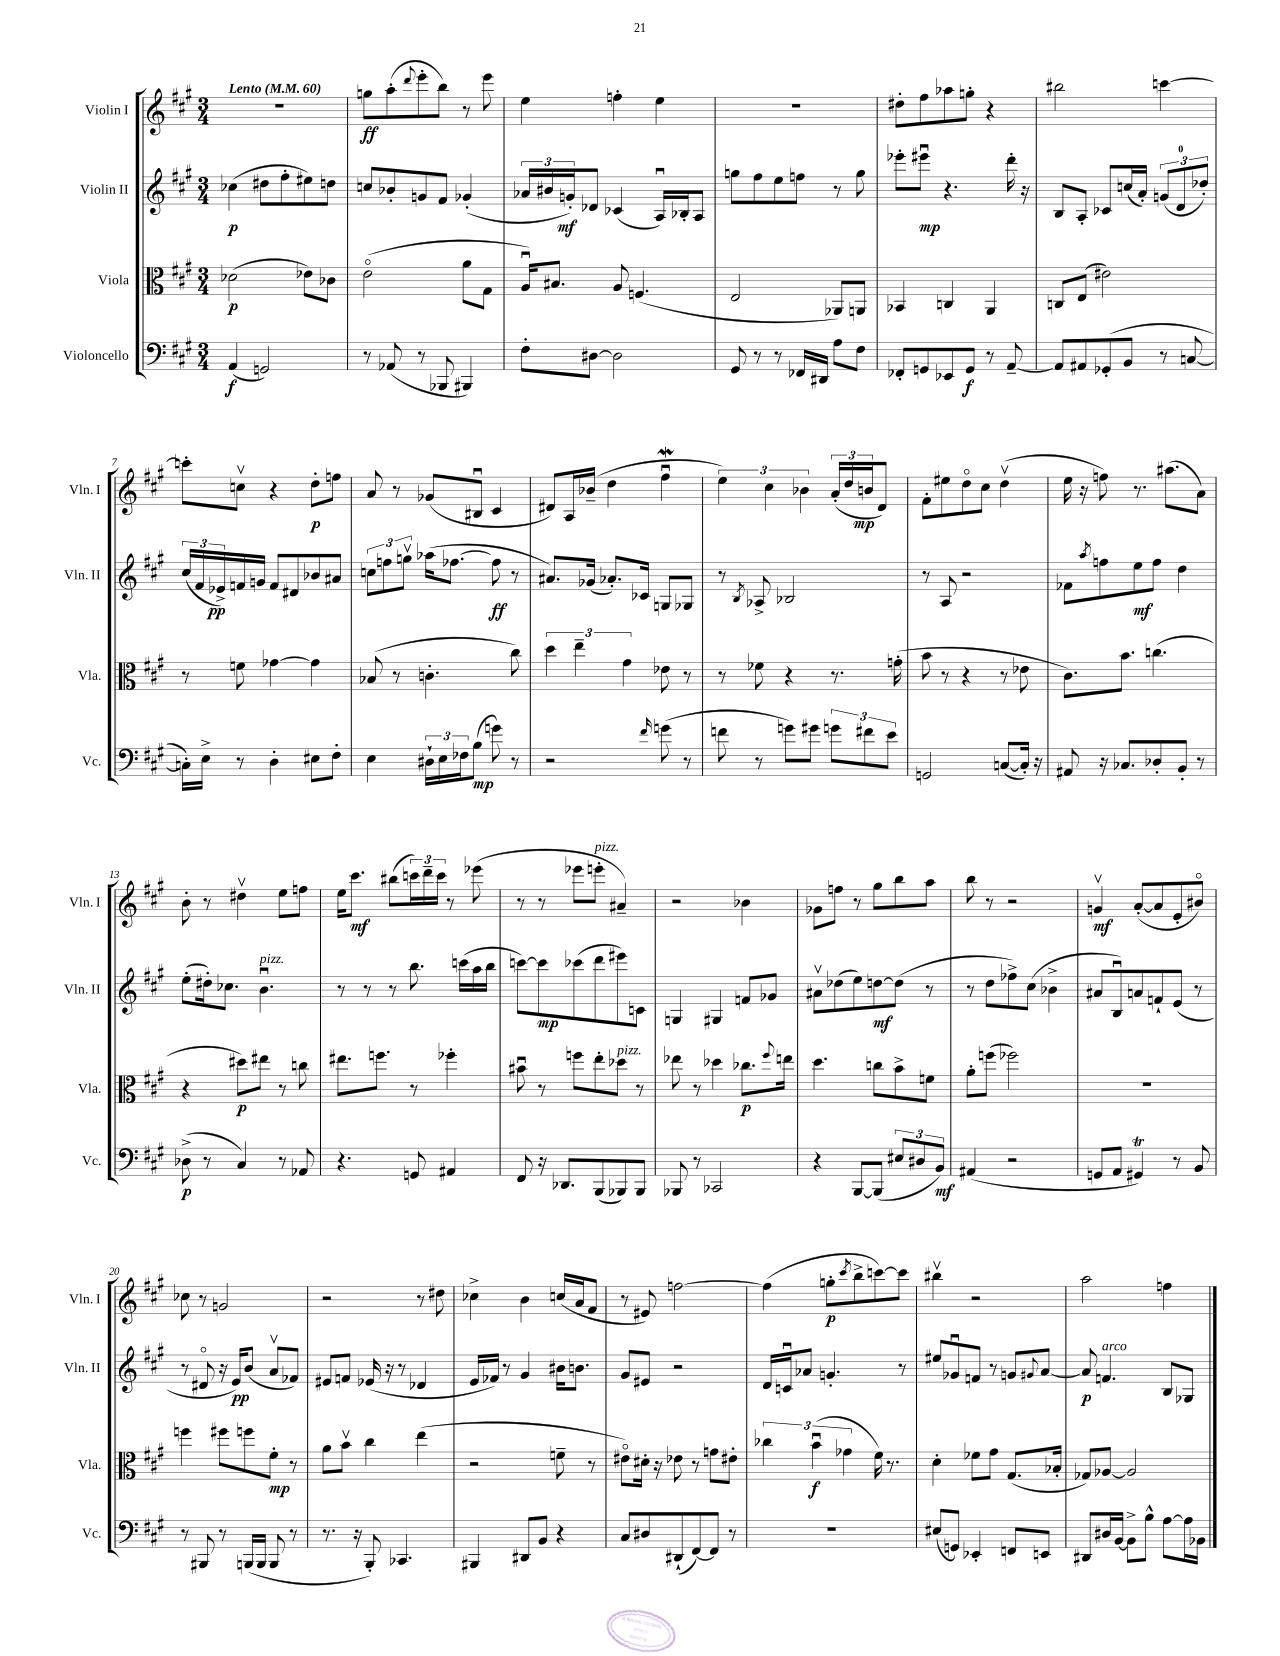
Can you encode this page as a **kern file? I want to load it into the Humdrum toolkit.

**kern	**kern	**kern	**kern
*staff4	*staff3	*staff2	*staff1
*clefF4	*clefC3	*clefG2	*clefG2
*k[f#c#g#]	*k[f#c#g#]	*k[f#c#g#]	*k[f#c#g#]
*M3/4	*M3/4	*M3/4	*M3/4
*MM60	*MM60	*MM60	*MM60
(4AA	(2d-	(4cc-	2.r
2GG)	.	8dd#	.
.	.	8ff#'	.
.	8e-)	8ee#)	.
.	8c-	8dd	.
=	=	=	=
8r	(2eo	8cc	8gg
(8AA-	.	8b-'	(8aa'
.	.	.	8qqddd
8r	.	8g	8eee'
8BBB-	.	8f#	8bb)
4BBB#)	8a	(4g-'	8r
.	8G#	.	8eee
=	=	=	=
8F#'	16Au)	24a-	4ee
.	.	24b#	.
.	8.B#	.	.
.	.	24g')	.
[8D#	.	8d-	.
2D#]	8A	(4c-	4ff'
.	(4.F	.	.
.	.	16Au)	4ee
.	.	16B-'	.
.	.	8A	.
=	=	=	=
8GG#	2E	8gg	2.r
8r	.	8ff#	.
8r	.	8ee	.
16FF-	.	8ff	.
16DD#	.	.	.
8A	8AA-)	8r	.
8F#	8AA	8gg	.
=	=	=	=
8FF-'	4BB-	8eee-'	8dd#'
8GG	.	8eee#u	8ff#
8EE-	4C	4.r	8aa-
8GG	.	.	8gg'
8r	4AA	.	4r
[8AA~	.	16ddd'	.
.	.	16r	.
=	=	=	=
8AA]	8C	8B	2bb#
8AA#	(8E	8A'	.
(8GG-'	2e#)	8c-	.
8BB	.	(16cc	.
.	.	16a')	.
8r	.	(12g	[4ccc
.	.	12d	.
[8C	.	.	.
.	.	12dd-')	.
=	=	=	=
16C'])	8r	(24cc#	8ccc']
.	.	24f#	.
16E^	.	.	.
.	.	24e-^)	.
8r	8f	16f	8ccv
.	.	16g	.
4D'	[4g-	8f	4r
.	.	8d#	.
8E#	4g-]	8b-	8dd'
8F#'	.	8a#	8ff
=	=	=	=
4E	(8B-	12cc	8a
.	.	12ff	.
.	8r	.	8r
.	.	12ggv	.
24D#`	4.c'	(16aa-	(8g-
24E	.	.	.
.	.	[8.ff-	.
24F-	.	.	.
(8B	.	.	8B#u
8g)	.	8ff-]	4c#
8r	8cc#)	8r	.
=	=	=	=
2r	6dd	8.a#)	8d#)
.	.	.	16A
.	6ee~	.	.
.	.	(16g-	(16b-~
.	.	8.a-')	4dd
.	6g#	.	.
.	.	16c-	.
16qqf#	.	.	.
(8g	8e-	8G	4ff#u
8r	8r	8G-	.
=	=	=	=
8f	8r	8r	6ee)
.	.	8qB	.
8r	8f-	8A-^	.
.	.	.	6cc#
8g)	4r	2B-	.
.	.	.	6b-
8g#	.	.	.
12g	8.r	.	(24a'
.	.	.	24dd
12f#	.	.	24b
.	.	.	8d)
12e	.	.	.
.	(16g'	.	.
=	=	=	=
2GG	8b	8r	8f#'
.	8r	8A	8ee#
.	4r	2r	8ddo
.	.	.	8cc#
([8C	8r	.	(4ddv
16C'])	8e-	.	.
16r	.	.	.
=	=	=	=
8AA#	8.c#)	8f-	16ee
.	.	.	16r
.	.	8qaa	.
16r	.	8ff	8ff)
8.C-	8.b	.	.
.	.	8ee	8.r
8D-'	(4.cc	8ff	.
.	.	.	(8.aa#
8BB'	.	4dd	.
8r	.	.	8a)
=	=	=	=
(8D-^	4r	(8ee'	8b'
8r	.	16dd#')	8r
.	.	8.cc-	.
4C#)	8dd#)	.	4dd#v
.	8ee#	4.bu	.
8r	8r	.	8ee
8AA-	8cc	.	8ff
=	=	=	=
4.r	8.ee#	8r	16ee
.	.	.	8.ccc#
.	.	8r	.
.	8.ff	.	.
.	.	8r	(8bb#
8GG	8r	8.bb	24ccc)
.	.	.	24ddd~
.	.	.	24ccc
4AA#	4ff-'	.	8r
.	.	(16ccc	.
.	.	16aa	(8eee-
.	.	16bb	.
=	=	=	=
8FF#	8b#u	[8ccc)	8r
16r	8r	8ccc]	8r
8.DD-	.	.	.
.	8ff	(8ccc-	8eee-
(8BBB	8ee'	8ddd	8eee'
8BBB-)	8dd-	8eee#)	4a#~)
8BBB-	8r	8c	.
=	=	=	=
8BBB-	8ee-	4G	2r
8r	8r	.	.
2CC-	4dd-	4G#	.
.	8.cc-	8f	4b-
.	.	8g-	.
.	8qqff#	.	.
.	16ee	.	.
=	=	=	=
4r	4.dd	8a#v	8g-
.	.	(8dd-	8ff
[8BBB	.	8ee)	8r
(8BBB]	8cc	[8dd	8gg#
12E#	8b^	(8dd]	8bb
12D#	.	.	.
.	8f	8r	8aa
12BB)	.	.	.
=	=	=	=
(4AA#	8a'	8r	8bb
.	(8ff	8dd	8r
2r	2ff-)	8ff-^)	2r
.	.	(8cc#	.
.	.	4b-^	.
=	=	=	=
8GG	2.r	8a#	4gv
8AA	.	8Bu)	.
4GG#)	.	8a	([8a'
.	.	8f`	8a]
8r	.	(8e	8e'
8BB	.	8r	8b#o)
=	=	=	=
8r	4ff	8r	8cc-
8BBB#	.	8d#o	8r
8r	8ff#	16r	2g
.	.	16e)	.
(16BBB	8ff	(8b	.
16BBB	.	.	.
8BBB	8f#'	8av	.
8r	8r	8f-)	.
=	=	=	=
8.r	8a	8e#	2r
.	8bv	8f	.
16r	.	.	.
8BBB')	4cc#	(16e-	.
.	.	16r	.
4.CC-	.	8r	.
.	(4ee	4d-	8r
.	.	.	8dd#
=	=	=	=
4BBB#	2r	16e	4cc-^
.	.	16f-)	.
.	.	8r	.
8DD#	.	4g#	4b
8BB	.	.	.
4r	8f~	16b#	(16cc
.	.	8.b	16a
.	8r	.	8f#
=	=	=	=
8C#	8e#o)	8g#	8r
8D#	16d#'	8e#	8e#)
.	16r	.	.
(8DD#`	8e-	2r	[2ff
[8FF#)	8r	.	.
8FF#]	8g	.	.
8r	8e#'	.	.
=	=	=	=
2.r	6cc-	16d	(4ff]
.	.	16cu	.
.	.	8a-	.
.	(6bu	.	.
.	.	4.g'	8gg'
.	6g-	.	.
.	.	.	8qccc#
.	.	.	8bb^
.	16f#)	.	[8ccc)
.	8.r	.	.
.	.	8r	8ccc]
=	=	=	=
(8E#	4d'	8ee#	4bb#v
8GG)	.	8g-u	.
4EE-'	8f-	8f	2r
.	8g#	8r	.
8FF	(8.G#	8g	.
.	.	8qqg#	.
8EE	.	[8a	.
.	16B-'	.	.
=	=	=	=
8DD#	8G-)	8a]	2aa
16D#	[8A-	4.f	.
[16BB	.	.	.
8BB^]	2A-]	.	.
8B^^	.	.	.
[8A	.	8B	4ff
16A]	.	8G-	.
16BB-	.	.	.
==	==	==	==
*-	*-	*-	*-
